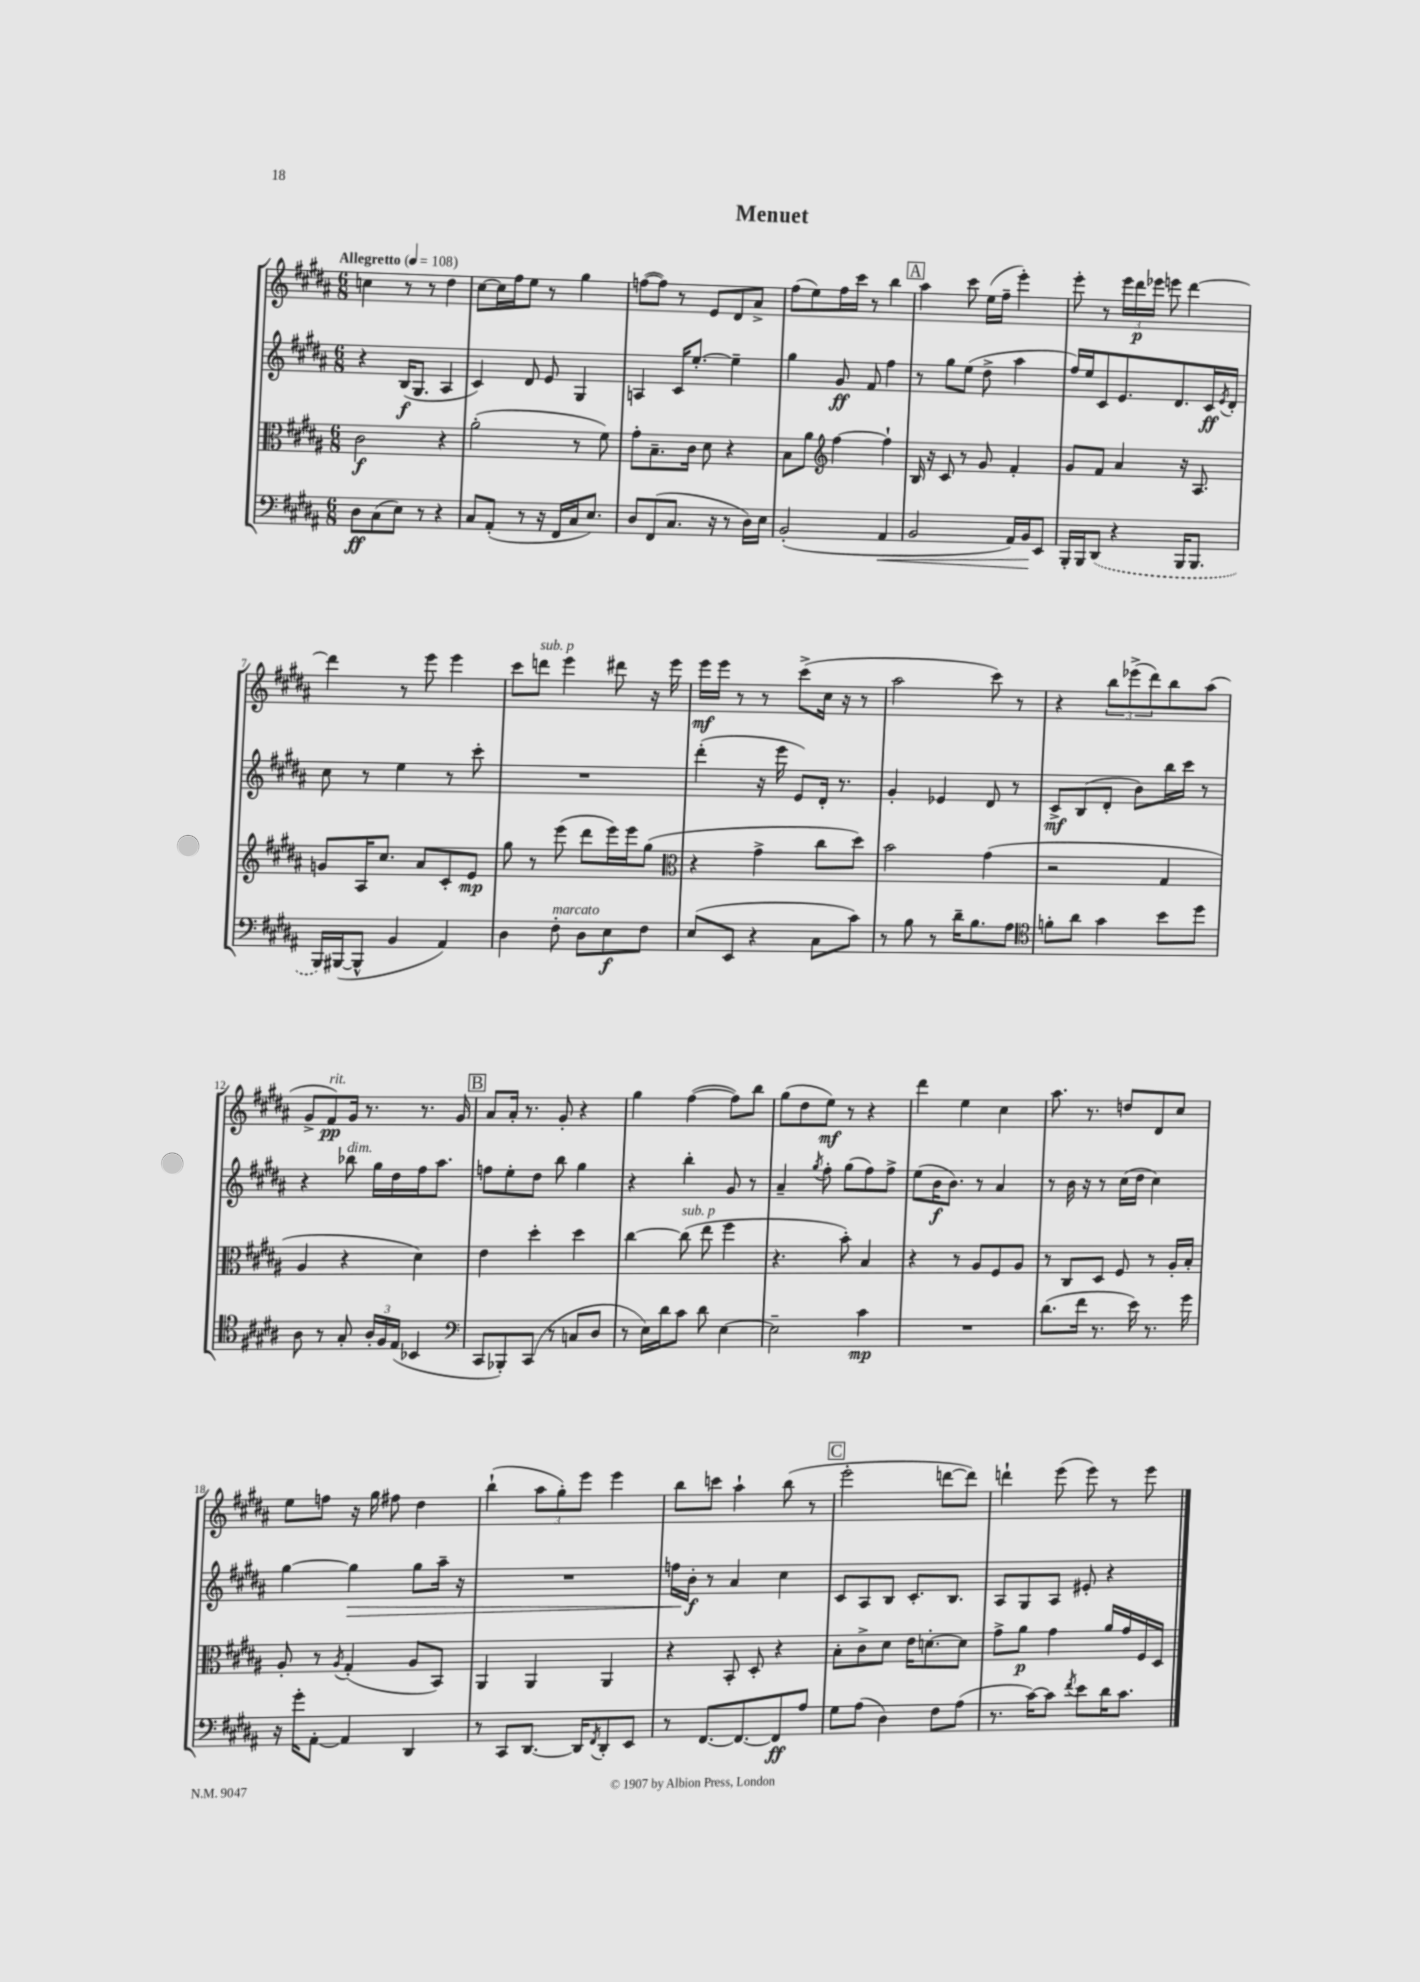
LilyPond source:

\header { title = "Menuet" }
<<
\new StaffGroup <<
\new Staff = "s0" {
    \clef treble \key b \major \numericTimeSignature \time 6/8 \tempo "Allegretto" 4 = 108
    c''4 r8 r8 dis''4 |
    cis''8~ cis''16 fis''16 e''8 r8 gis''4 |
    f''8~( f''8) r8 e'8 dis'8 ais'8-> |
    fis''8( e''8) fis''16 cis'''16 r8 b''4 |
    \mark \markup { \box "A" } ais''4 cis'''8 e''16( fis''16-- e'''4-.) |
    e'''8-. r8 \tuplet 3/2 { e'''16 dis'''16\p ees'''16 } e'''8 dis'''4~ |
    dis'''4 r8 e'''8 e'''4 |
    cis'''8 d'''8^\markup { \italic "sub. p" } e'''4 dis'''8 r16 e'''16 |
    e'''16\mf e'''16 r8 r8 cis'''8->( cis''16 r16 r8 |
    ais''2 cis'''8) r8 |
    r4 \tuplet 3/2 { b''8 ees'''8->( dis'''8) } b''8 ais''8( |
    gis'8-> fis'8\pp^\markup { \italic "rit." }) gis'16 r8. r8. gis'16 |
    \mark \markup { \box "B" } ais'8 ais'16-. r8. gis'8-. r4 |
    gis''4 fis''4~( fis''8) b''8 |
    gis''8( dis''8 e''8\mf) r8 r4 |
    dis'''4 e''4 cis''4 |
    ais''8. r8. d''8 dis'8 cis''8 |
    e''8 f''8 r16 gis''16 fis''8 dis''4 |
    b''4-!( \tuplet 3/2 { ais''8 gis''8-.) e'''8 } e'''4 |
    b''8 c'''8 ais''4-! b''8( r8 |
    \mark \markup { \box "C" } e'''2-. d'''8~ d'''8) |
    d'''4-! e'''8( e'''8) r8 e'''8 \bar "|." |
}
\new Staff = "s1" {
    \clef treble \key b \major \numericTimeSignature \time 6/8
    r4 b16\f( gis8. ais4 |
    cis'4) dis'8 e'8 gis4 |
    a4 cis'16 e''8.~-. e''4-- |
    gis''4 gis'8\ff fis'8 fis''4 |
    \mark \markup { \box "A" } r8 gis''8 e''8( dis''8-> ais''4 |
    fis''16) e''16 cis'8 e'8. dis'8. cis'16\ff \acciaccatura { e'8 } dis'16-. |
    cis''8 r8 e''4 r8 cis'''8-. |
    R2. |
    dis'''4-.( r16 e'''16 e'8) dis'16-. r8. |
    gis'4-. ees'4 dis'8 r8 |
    cis'8->\mf b8( dis'8-. b'8) b''16 cis'''16 r8 |
    r4 bes''8^\markup { \italic "dim." } gis''16 dis''16 fis''16 ais''8. |
    \mark \markup { \box "B" } f''8 e''8-. dis''8 b''8 gis''4 |
    r4 b''4-. gis'8 r8 |
    ais'4-- \acciaccatura { gis''8 } fis''8-. gis''8( fis''8) fis''8-> |
    e''8( b'16\f b'8.) r8 ais'4 |
    r8 b'16 r16 r8 cis''16( dis''16 cis''4) |
    gis''4~ gis''4\> gis''8 ais''16-- r16 |
    R2. |
    f''16 b'16-.\f\! r8 ais'4 cis''4 |
    \mark \markup { \box "C" } cis'8 ais8 b8 cis'8.-. b8. |
    ais8 gis8 ais8 eis'8-. r4 \bar "|." |
}
\new Staff = "s2" {
    \clef alto \key b \major \numericTimeSignature \time 6/8
    cis'2\f r4 |
    ais'2-.( r8 fis'8) |
    gis'8-. b8.-- cis'16 dis'8 r4 |
    b8 ais'8 \clef treble fis''4~ fis''4-! |
    \mark \markup { \box "A" } b16 r16 cis'8 r8 gis'8 fis'4-. |
    gis'8 fis'8 ais'4 r16 ais8. |
    g'8 ais16 cis''8. ais'8 cis'8-. e'8\mp |
    gis''8 r8 e'''8( dis'''8 e'''16) e'''16 gis''8( |
    \clef alto r4 gis'4-> cis''8 dis''8) |
    b'2 gis'4( |
    r2 gis4 |
    ais4 r4 dis'4) |
    \mark \markup { \box "B" } e'4 dis''4-. dis''4 |
    cis''4~ cis''8^\markup { \italic "sub. p" }( e''8 fis''4 |
    r4. b'8-.) b4 |
    r4 r8 ais8 fis8 ais8 |
    r8 cis8 dis8 fis8 r8 ais16-. b16-. |
    ais8-. r8 \acciaccatura { ais8 } gis4-.( ais8 b,8) |
    ais,4 ais,4 ais,4 |
    r4 b,8-. dis8-. r4 |
    \mark \markup { \box "C" } b8-. cis'8-> dis'8 e'16 d'8.~-. d'8 |
    gis'8-> ais'8\p gis'4 ais'16 gis'16 fis16 dis16 \bar "|." |
}
\new Staff = "s3" {
    \clef bass \key b \major \numericTimeSignature \time 6/8
    dis8\ff cis8( e8) r8 r4 |
    cis8 ais,8-.( r8 r16 fis,16 cis16 e8.) |
    dis8 fis,8( cis8. r16 r8 dis16) e16 |
    b,2-.( ais,4\< |
    \mark \markup { \box "A" } b,2 ais,16) b,16\! e,8 |
    b,,16-. b,,16 \once \slurDashed dis,8( r4 b,,16 b,,8. |
    b,,16) bis,,16~( bis,,8-^ b,4 ais,4) |
    dis4 fis8-.^\markup { \italic "marcato" } dis8 e8\f fis8 |
    e8( e,8 r4 cis8 cis'8) |
    r8 b8 r8 dis'16-- b8. ais8 |
    \clef tenor f'8-. ais'8 gis'4 b'8 dis''8 |
    ais8 r8 gis8-. \tuplet 3/2 { ais16-. fis16 e16( } bes,4 |
    \mark \markup { \box "B" } \clef bass cis,8 bes,,8-.) cis,8( r8 c8 dis8 |
    r8 e16) dis'16 cis'8 dis'8 e4~ |
    e2-- cis'4\mp |
    R2. |
    dis'8.( fis'16 r8. e'16) r8. gis'16 |
    r16 gis'16-. ais,8~-. ais,4 dis,4 |
    r8 cis,8 dis,8.~ dis,16 \acciaccatura { fis,8 } dis,8-. e,8 |
    r8 fis,8.~ fis,8.~ fis,8\ff ais8 |
    \mark \markup { \box "C" } gis8 ais8( dis4) fis8 ais8( |
    r8. cis'16~) cis'8 \acciaccatura { fis'8 } e'8 dis'16 cis'8. \bar "|." |
}
>>
>>
